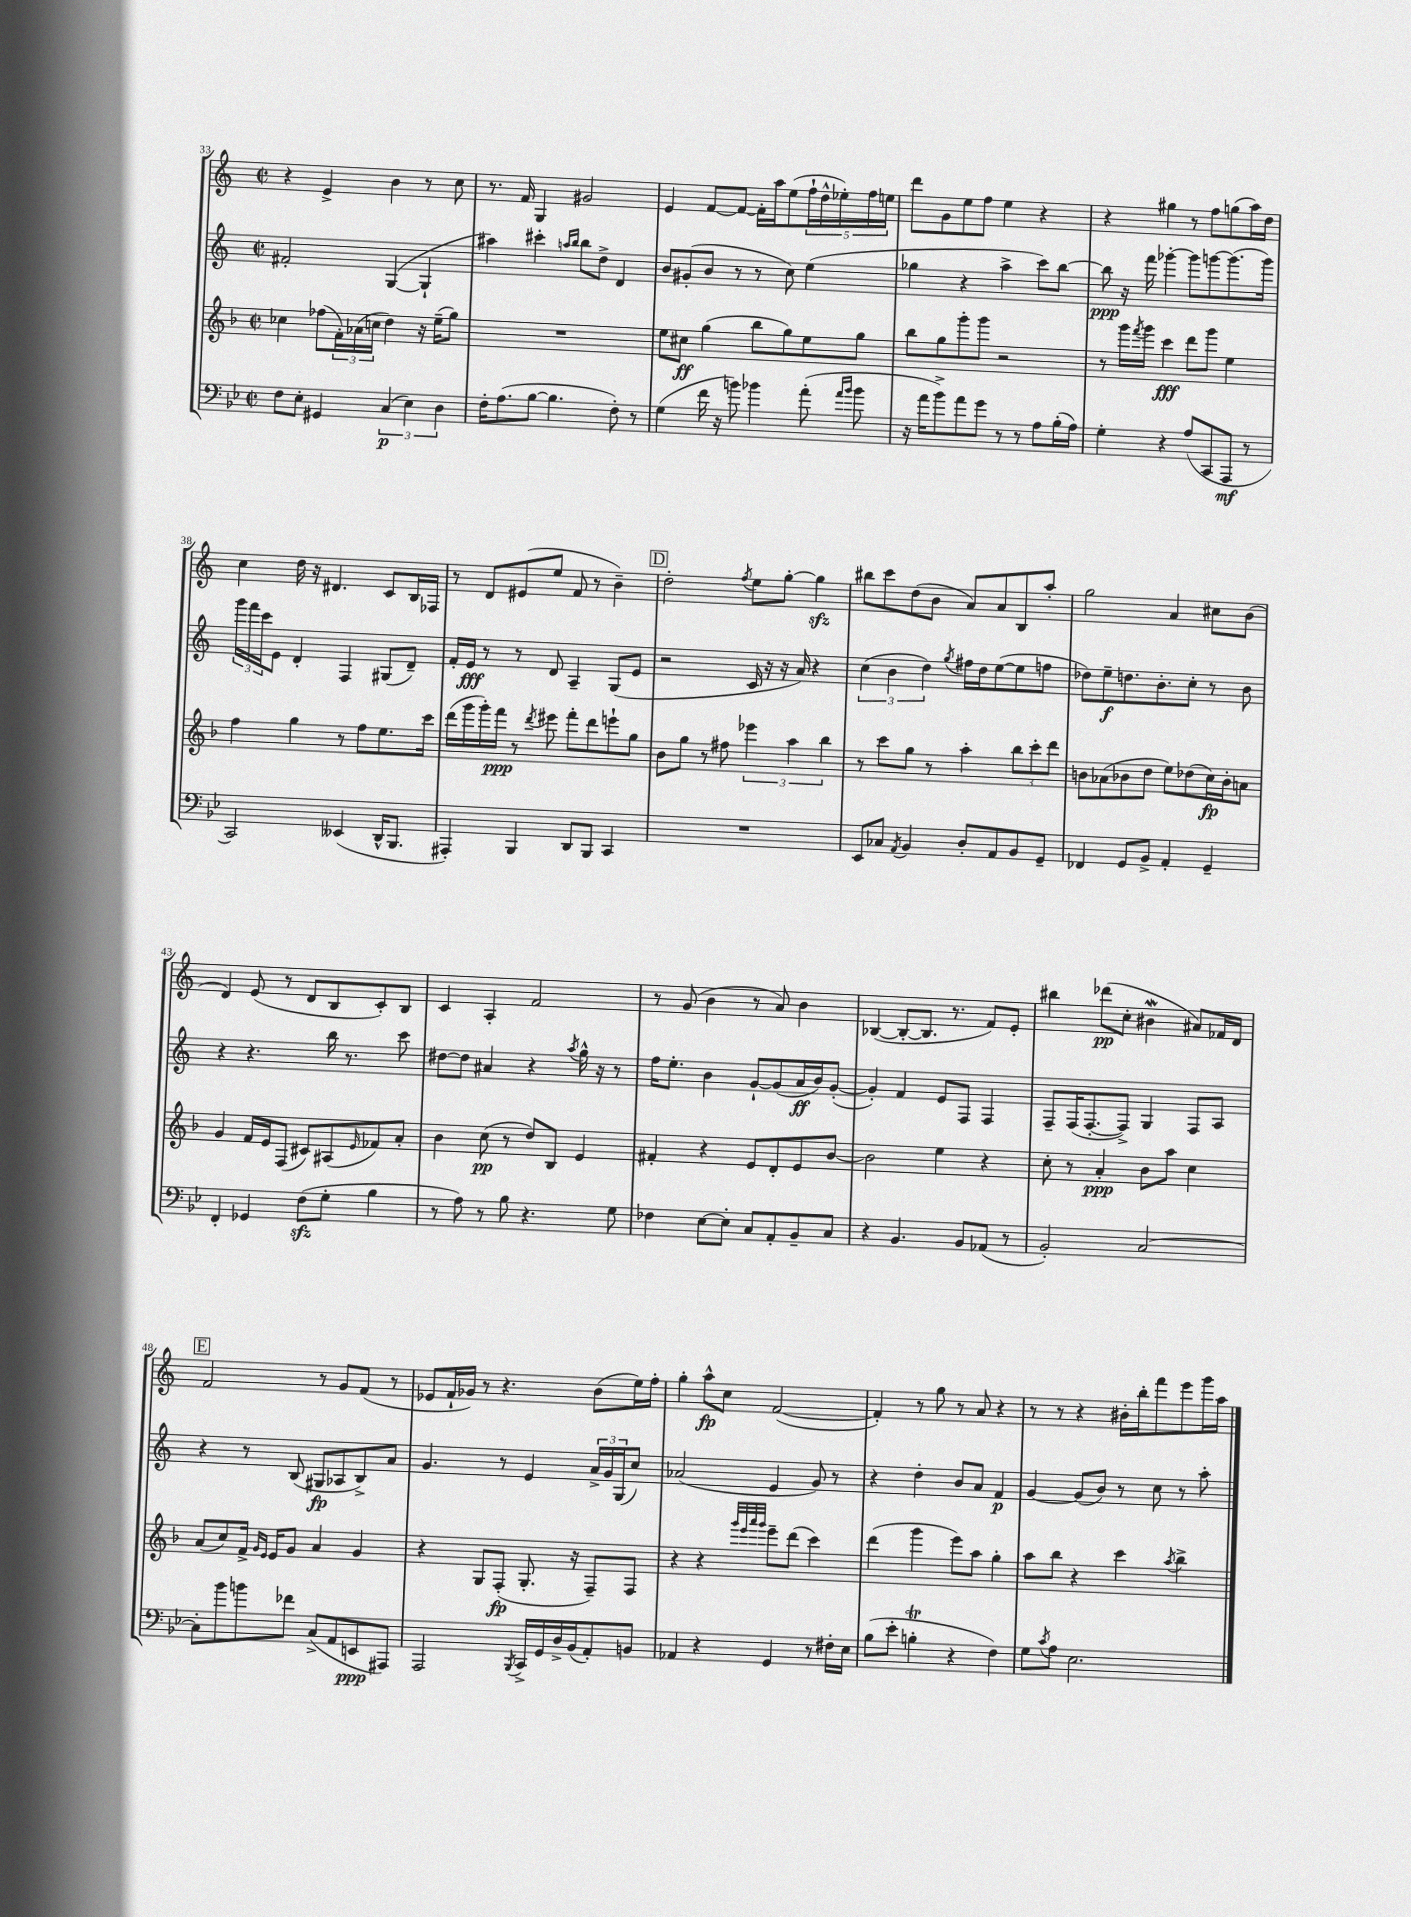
<<
\new StaffGroup <<
\new Staff = "s0" {
    \clef treble \key c \major \defaultTimeSignature \time 2/2
    r4 e'4-> b'4 r8 c''8 |
    r8. f'16 g4 gis'2 |
    e'4 f'8~ f'8~ f'16-. a''16 e''8( \tuplet 5/4 { f''16-! d''16-^ ees''16-.) f''16 e''16 } |
    d'''8 g'8 e''8 f''8 e''4 r4 |
    r4 gis''4 r8 f''8 g''8( a''16) d''16 |
    c''4 d''16 r16 dis'4. c'8 b16 fes16 |
    r8 d'8 eis'8( e''8 f'8 r8 b'4--) |
    \mark \markup { \box "D" } d''2-. \acciaccatura { f''8 } e''8 g''8~-. g''4\sfz |
    bis''8 c'''8 d''8( b'8 a'8) a'8 b8 a''8-. |
    g''2 a'4 cis''8 b'8( |
    d'4) e'8( r8 d'8 b8 c'8-.) b8 |
    c'4 a4-. f'2 |
    r8 g'8( b'4 r8 a'8) b'4 |
    bes4~( bes8~-. bes8. r8. f'8) e'8-. |
    bis''4 des'''8\pp( c''8-. bis'4\mordent ais'8) fes'16 d'16 |
    \mark \markup { \box "E" } f'2 r8 g'8 f'8( r8 |
    ees'8 f'16-! ges'16) r8 r4. b'8( e''16) f''16-. |
    g''4-. a''8-^\fp c''8 f'2~( |
    f'4-.) r8 g''8 r8 a'8 r4 |
    r8 r8 r4 bis'16-. b''16-. f'''8 e'''8 g'''16 a''16 \bar "|." |
}
\new Staff = "s1" {
    \clef treble \key c \major \defaultTimeSignature \time 2/2
    fis'2-. g4~( g4-! |
    ais''4) cis'''4-. \grace { a''16 b''16 } b''8 d''8-> d'4 |
    b'8 gis'8-.( b'8 r8 r8 c''8) e''4( |
    ges''4 r4 a''4-> c'''8) b''8~ |
    b''8\ppp r16 f'''16 ges'''4~-. ges'''8 g'''8~ g'''8.( g'''16) |
    \tuplet 3/2 { g'''16 f'''16 c'''16 } e'8 d'4-. f4 gis8( d'8--) |
    f'16-. e'16\fff r8 r8 d'8 a4-- g8( e'8 |
    \mark \markup { \box "D" } r2 c'16 r16 r16 a'16) r4 |
    \tuplet 3/2 { c''4( b'4 d''4) } \acciaccatura { g''8 } fis''16 d''16 e''8~( e''8 f''8 |
    des''8) e''8--\f d''8. b'8.-. c''8-. r8 b'8 |
    r4 r4. b''16 r8. c'''8 |
    dis''8~ dis''8 ais'4 r4 \acciaccatura { a''8 } g''16-^ r16 r8 |
    f''16 e''8.-. b'4 g'8~-! g'8( a'16\ff b'16) g'8~-.( |
    g'4-.) f'4 e'8 f8 f4 |
    f8-- f16( f8.~-. f8->) g4 f8 a8 |
    \mark \markup { \box "E" } r4 r8 b8( gis8\fp aes8 b8->) a'8 |
    g'4. r8 e'4 \tuplet 3/2 { a'16-> g'16 g16( } c''8) |
    aes'2( e'4 g'8) r8 |
    r4 d''4-. b'8 a'8 f'4\p |
    g'4~ g'8( b'8) r8 c''8 r8 a''8-. \bar "|." |
}
\new Staff = "s2" {
    \clef treble \key f \major \defaultTimeSignature \time 2/2
    ces''4 fes''8( \tuplet 3/2 { f'16-.) aes'16( c''16 } d''4) r16 e''16--( g''8) |
    R1 |
    e''8 cis''8\ff g''4( bes''8 g''8) e''8 g''8 |
    bes''8 g''8 g'''8-. g'''8 r2 |
    r8 g'''16 \acciaccatura { f'''8 } g'''16 c'''4\fff d'''8 g'''8 e''4 |
    f''4 g''4 r8 f''8 e''8. c'''16 |
    d'''16( g'''16 g'''16-.) f'''16\ppp r8 \acciaccatura { d'''8 } eis'''8 f'''8-. d'''8 e'''8-! g''8 |
    \mark \markup { \box "D" } bes'8 g''8 r8 fis''8 \tuplet 3/2 { ees'''4 a''4 bes''4 } |
    r8 c'''8 g''8 r8 a''4-. \tuplet 3/2 { bes''8 c'''8-. d'''8 } |
    b'8 aes'8( bes'8 d''8 e''8) des''8( c''16\fp) bes'16-. a'8 |
    g'4 f'16 e'16 f8( cis'8) ais8( \grace { e'16 } fes'8) a'8-. |
    bes'4 c''8\pp( r8 d''8) bes8 e'4 |
    fis'4-. r4 e'8 d'8-. e'8 bes'8~ |
    bes'2 e''4 r4 |
    c''8-. r8 a'4-.\ppp bes'8 a''8 c''4 |
    \mark \markup { \box "E" } a'8( c''8) f'16-> \grace { g'16 e'16 } e'16 g'8 a'4 g'4 |
    r4 g8 f8-.\fp( g8.-. r16 f8--) f8 |
    r4 r4 \grace { g'''32 e'''32 a'''32 g'''32 } e'''8-- d'''8( c'''4) |
    d'''4( g'''4 e'''8) a''8 g''4-. |
    a''8 bes''8 r4 c'''4 \acciaccatura { a''8 } bes''4-> \bar "|." |
}
\new Staff = "s3" {
    \clef bass \key bes \major \defaultTimeSignature \time 2/2
    f8 ees8-. gis,4 \tuplet 3/2 { c4\p( ees4) d4 } |
    f16-. a8.( bes8~ bes4. f8-.) r8 |
    g4( f'16 r16 b'8) bes'4 a'8-.( \grace { a'16 bes'16 } bes'8 |
    r16 a'16 bes'8->) a'8 g'8 r8 r8 a8 bes16-.( a16) |
    g4-. r4 a8( c,8 a,,8\mf r8 |
    c,2) eeses,4( d,16-^ bes,,8. |
    ais,,4-.) bes,,4 d,8 bes,,8 c,4 |
    \mark \markup { \box "D" } R1 |
    ees,8 ces8 \acciaccatura { a,8 } bes,4 d8-. a,8 bes,8 g,8-- |
    fes,4 g,8 bes,8-> a,4-. g,4-- |
    f,4-. ges,4 f8\sfz( g8-. bes4 |
    r8 a8) r8 bes8 r4. g8 |
    fes4 ees8~ ees8-. c8 a,8-. bes,8-- c8 |
    r4 bes,4. bes,8 aes,8( r8 |
    bes,2-.) c2~ |
    \mark \markup { \box "E" } c8-. bes'8 b'8 fes'8 c8->( a,8 e,8\ppp ais,,8) |
    a,,2 \acciaccatura { bes,,8 } c,16-> g,16 d16-> bes,16( a,8-.) b,8 |
    aes,4 r4 g,4 r8 fis16-. ees16 |
    bes8( ees'8-. b4-.\trill r4 f4) |
    g8 \acciaccatura { c'8 } a8 ees2. \bar "|." |
}
>>
>>
\layout { \context { \Score currentBarNumber = #33 } }
